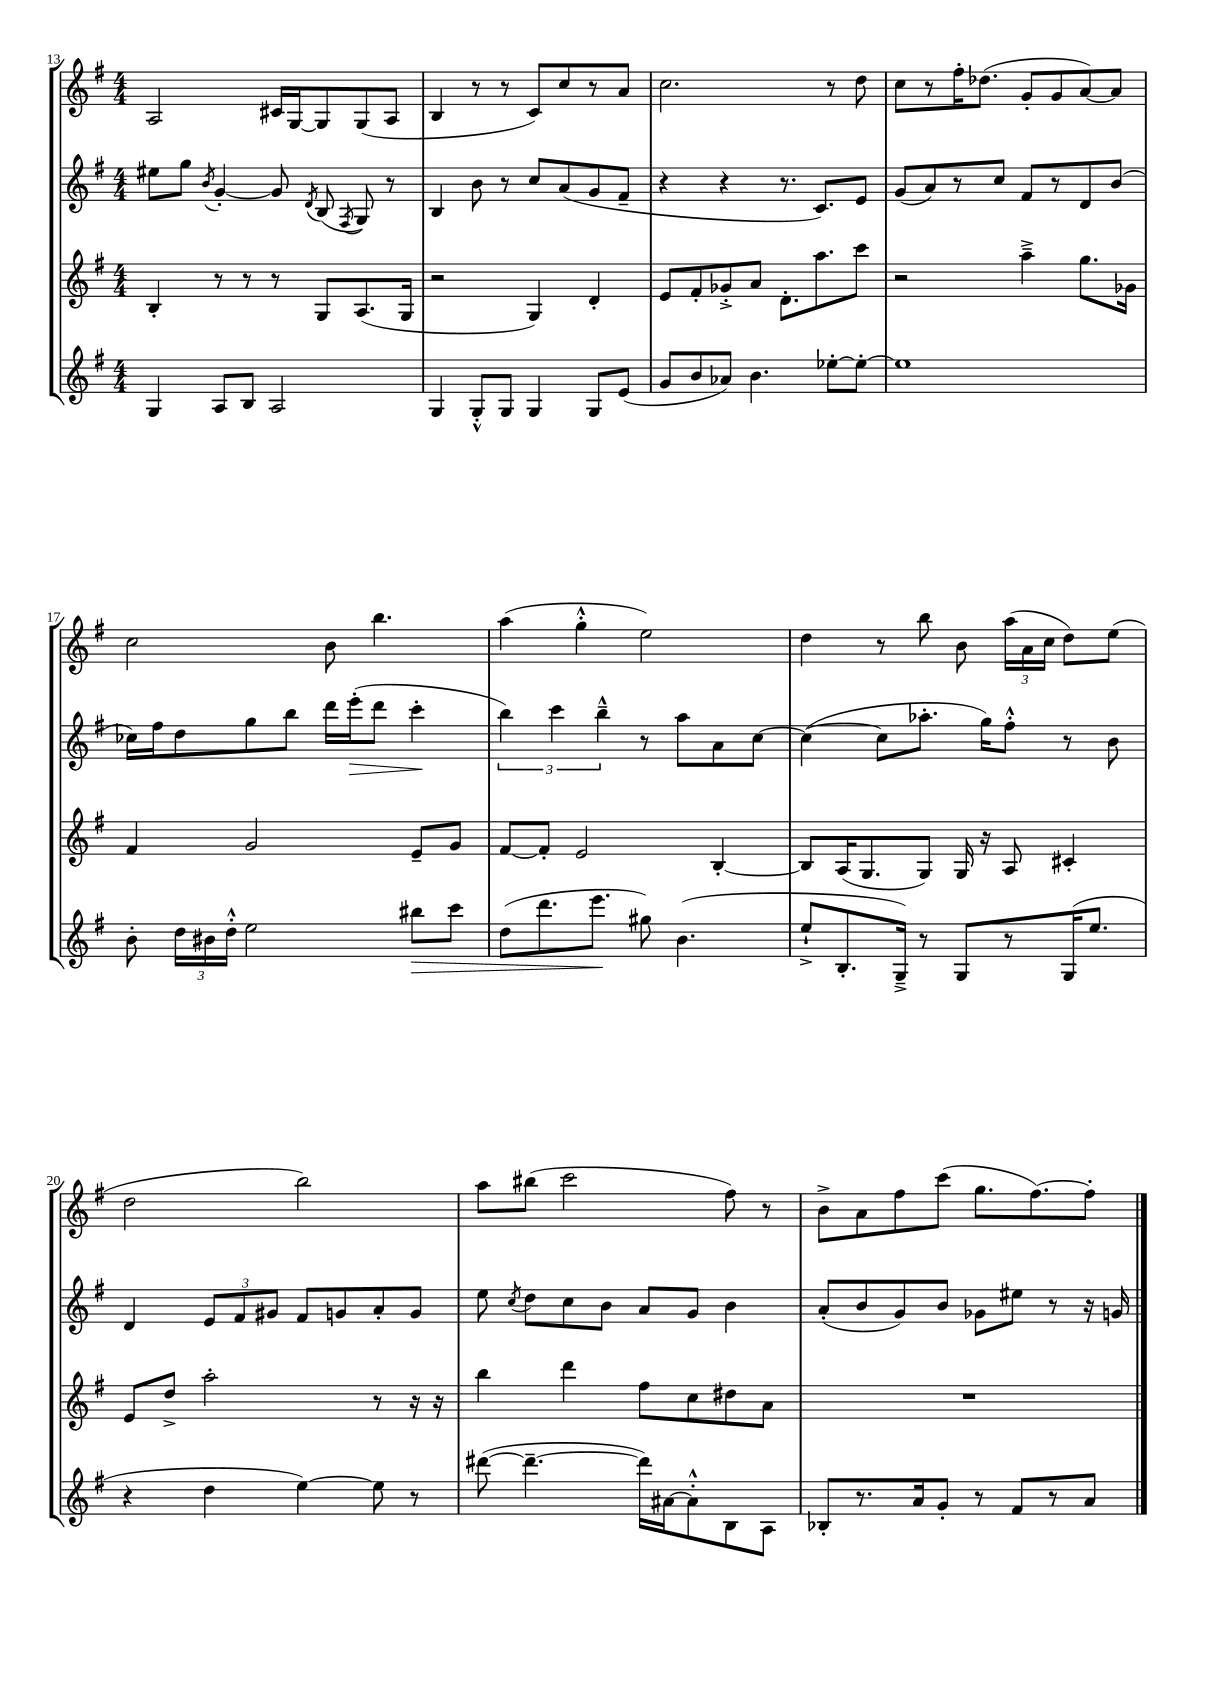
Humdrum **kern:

**kern	**kern	**kern	**kern
*staff4	*staff3	*staff2	*staff1
*clefG2	*clefG2	*clefG2	*clefG2
*k[f#]	*k[f#]	*k[f#]	*k[f#]
*M4/4	*M4/4	*M4/4	*M4/4
4G/	4B'/	8ee#\L	2A/
.	.	8gg\J	.
.	.	8qb/	.
8A/L	8r	[4g'/	.
8B/J	8r	.	.
2A/	8r	8g/]	16c#/LL
.	.	.	[16G/J
.	.	8qd/	.
.	8G/L	(8B/	8G/]
.	.	8qF#/	.
.	(8.A/	8G/)	(8G/
.	.	8r	8A/J
.	16G/Jk	.	.
=	=	=	=
4G/	2r	4B/	4B/
8G'^^/L	.	8b\	8r
8G/J	.	8r	8r
4G/	4G/)	8cc/L	8c/L)
.	.	(8a/	8cc/
8G/L	4d'/	8g/	8r
(8e/J	.	8f#~/J	8a/J
=	=	=	=
8g/L	8e/L	4r	2.cc\
8b/	8f#'/	.	.
8a-/J)	8g-'^/	4r	.
4.b\	8a/J	.	.
.	8.d'\L	8.r	.
.	8.aa\	8.c/L)	.
[8ee-'\L	.	.	8r
8ee-'\_J	8ccc\J	8e/J	8dd\
=	=	=	=
1ee-]	2r	(8g/L	8cc\L
.	.	8a/)	8r
.	.	8r	16ff#'\K
.	.	.	(8.dd-\J
.	.	8cc/J	.
.	4aa~^\	8f#/L	8g'/L
.	.	8r	8g/
.	8.gg\L	8d/	[8a/)
.	.	(8b/J	8a/]J
.	16g-\Jk	.	.
=	=	=	=
8b'\	4f#/	16cc-\LL)	2cc\
.	.	16ff#\J	.
24dd\LL	.	8dd\	.
24b#\	.	.	.
24dd'^^\JJ	.	.	.
2ee\	2g/	8gg\	.
.	.	8bb\J	.
.	.	16ddd\LL	8b\
.	.	(16eee'\J	.
.	.	8ddd\J	4.bb\
8bb#\L	8e~/L	4ccc'\	.
8ccc\J	8g/J	.	.
=	=	=	=
(8dd\L	[8f#/L	6bb\)	(4aa\
8.ddd\	8f#'/]J	.	.
.	.	6ccc\	.
.	2e/	.	4gg'^^\
8.eee\J	.	.	.
.	.	6bb~^^\	.
8gg#\)	.	8r	2ee\)
(4.b\	.	8aa\L	.
.	[4B'/	8a\	.
.	.	[8cc\J	.
=	=	=	=
8ee`^/L	8B/]L	(4cc\_	4dd\
8.B'/	(16A/K	.	.
.	8.G/	.	.
.	.	8cc\]L	8r
16G~^/Jk)	.	.	.
8r	8G/J)	8.aa-'\J	8bb\
8G/L	16G/	.	8b\
.	16r	16gg\LK)	.
8r	8A/	8ff#'^^\J	(24aa\LL
.	.	.	24a\
.	.	.	24cc\JJ
(16G/K	4c#'/	8r	8dd\L)
8.ee/J	.	.	.
.	.	8b\	(8ee\J
=	=	=	=
4r	8e/L	4d/	2dd\
.	8dd^/J	.	.
4dd\	2aa'\	12e/L	.
.	.	12f#/	.
.	.	12g#/J	.
[4ee\)	.	8f#/L	2bb\)
.	.	8g/	.
8ee\]	8r	8a'/	.
8r	16r	8g/J	.
.	16r	.	.
=	=	=	=
([8ddd#\	4bb\	8ee\	8aa\L
.	.	8qcc/	.
4.ddd#~\_	.	8dd\L	(8bb#\J
.	4ddd\	8cc\	2ccc\
.	.	8b\J	.
16ddd#\]LL)	8ff#\L	8a/L	.
[16a#\J	.	.	.
8a#'^^\]	8cc\	8g/J	.
8B\	8dd#\	4b\	8ff#\)
8A\J	8a\J	.	8r
=	=	=	=
8B-'/L	1r	(8a'/L	8b^\L
8.r	.	8b/	8a\
.	.	8g/)	8ff#\
16a/k	.	.	.
8g'/J	.	8b/J	(8ccc\J
8r	.	8g-\L	8.gg\L
8f#/L	.	8ee#\J	.
.	.	.	[8.ff#\)
8r	.	8r	.
8a/J	.	16r	8ff#'\]J
.	.	16g/	.
==	==	==	==
*-	*-	*-	*-
